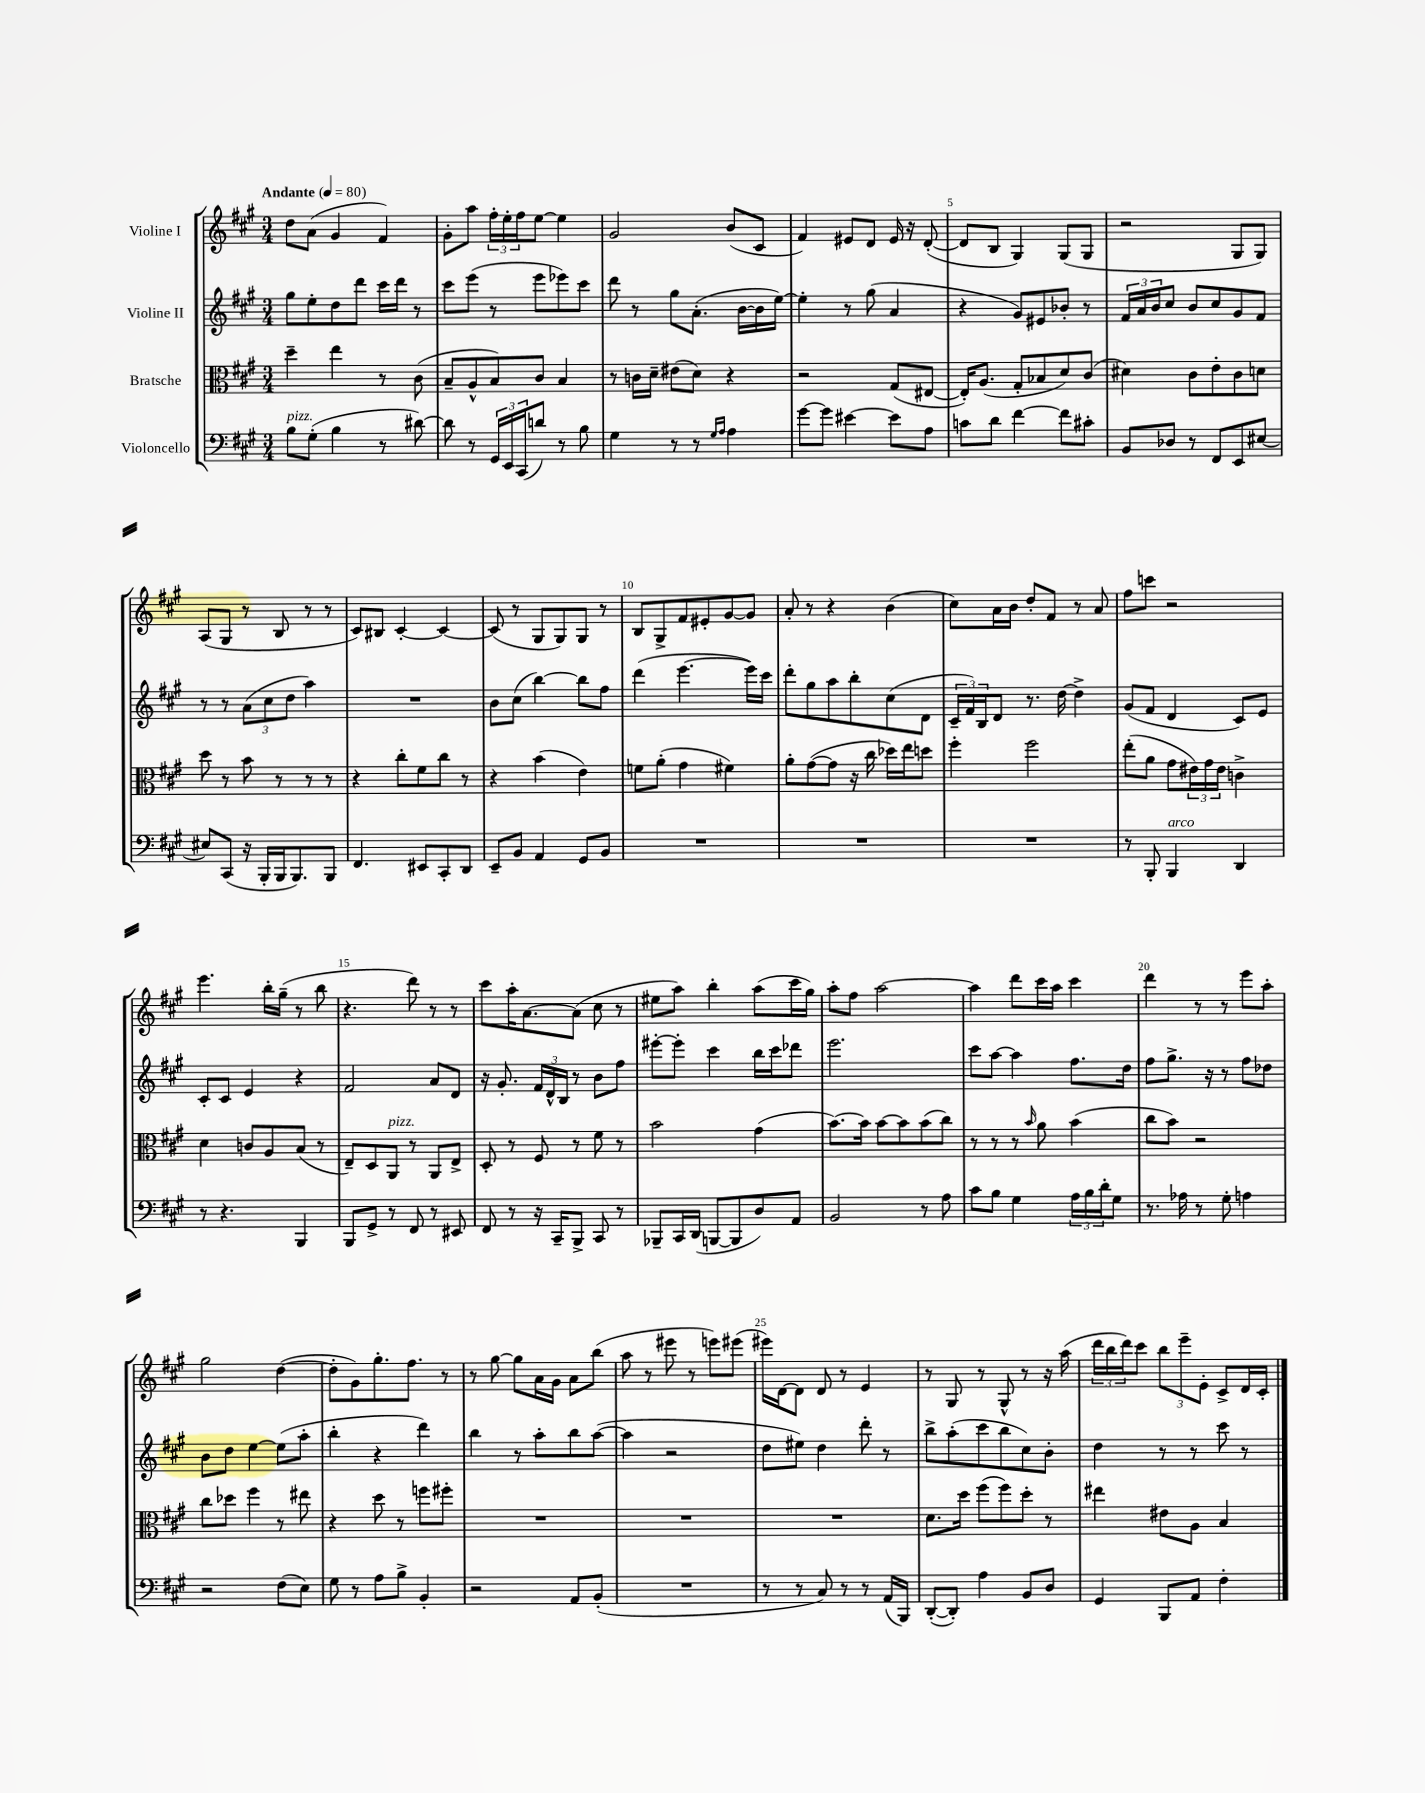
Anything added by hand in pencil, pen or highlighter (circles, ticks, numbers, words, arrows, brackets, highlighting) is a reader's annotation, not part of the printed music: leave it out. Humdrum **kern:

**kern	**kern	**kern	**kern
*part4	*part3	*part2	*part1
*staff4	*staff3	*staff2	*staff1
*I"Violoncello	*I"Bratsche	*I"Violine II	*I"Violine I
*clefF4	*clefC3	*clefG2	*clefG2
*k[f#c#g#]	*k[f#c#g#]	*k[f#c#g#]	*k[f#c#g#]
*M3/4	*M3/4	*M3/4	*M3/4
*MM80	*MM80	*MM80	*MM80
=1	=1	=1	=1
!	!	!	!LO:TX:a:B:t=Andante
!LO:TX:a:i:t=pizz.	!	!	!
8B\L	4dd~\	8gg#\L	8dd\L
(8G#'\J	.	8ee'\	(8a\J
4B\	4ee\	8dd\	4g#/
.	.	8ddd\J	.
8r	8r	16ccc#\LL	4f#/)
.	.	16ddd\JJ	.
[8d#X\)	(8c#\	8r	.
=2	=2	=2	=2
8d#\]	8B~/L	8ccc#\L	8g#'\L
8r	8A^^/	(8eee\J	8aa\J
24GG#/LL	8B/)	8r	24ff#'\LL
24EE/	.	.	24ee'\
(24CC#/J	.	.	24ff#\J
8dn/J)	8c#/J	8eee\L	[8ee\J
8r	4B/	8eee-X\)	4ee\]
8B\	.	8ccc#\J	.
=3	=3	=3	=3
4G#\	8r	8ddd\	2g#/
.	16cn\LL	8r	.
.	16d~\JJ	.	.
8r	(8e#X\L	8gg#\L	.
8r	8d\J)	(8.a'\J	.
16qqG#/LL	.	.	.
16qqA/JJ	.	.	.
4A\	4r	.	(8b/L
.	.	[16b\LL	.
.	.	16b\]	8c#/J
.	.	[16ee\JJ)	.
=4	=4	=4	=4
[8g#\L	2r	4ee'\]	4f#/)
8g#\J]	.	.	.
[4e#X\	.	8r	8e#X/L
.	.	(8gg#\	8d/J
8e#\L]	(8G#/L	4a/	16e#/
.	.	.	16r
8A\J	[8E#X/J	.	([8d'/
=5	=5	=5	=5
8cn\L	16E#'/KL])	4r	8d/L]
.	(8.A/J	.	.
8d\J	.	.	8B/J
[4f#\	8G#'/L	8g#/L)	4G#/)
.	8B-X/	8e#X/	.
8f#\L]	8d/)	8b-X'/J	(8G#/L
8c#X'\J	(8c#/J	8r	8G#/J
=6	=6	=6	=6
8BB/L	4d#X\)	24f#/LL	2r
.	.	24a/	.
.	.	24b/J	.
8D-X/J	.	8cc#/J	.
8r	8c#\L	8b/L	.
8FF#/L	8e'\	8cc#/	.
8EE/	8c#\	8g#/	8G#/L
[8E#X/J	8dn\J	8f#/J	8G#/J)
!!LO:LB:g=z
=7	=7	=7	=7
8E#X/L]	8dd\	8r	(8A/L
(8CC#/J	8r	8r	8G#/J
16r	8b\	(12a\L	8r
16BBB'/LL	.	.	.
.	.	12cc#\	.
16BBB/J	8r	.	8B/
.	.	12dd\J	.
8.BBB/)	.	.	.
.	8r	4aa\)	8r
8BBB/J	8r	.	8r
=8	=8	=8	=8
4.FF#/	4r	2.r	8c#/L)
.	.	.	8B#X/J
.	8cc#'\L	.	[4c#'/
8EE#X/L	8f#\	.	.
8CC#'/	8cc#\J	.	4c#/_
8DD/J	8r	.	.
=9	=9	=9	=9
8EE~/L	4r	8b\L	(8c#/]
8BB/J	.	(8cc#\J	8r
4AA/	(4b\	[4bb\)	8G#/L
.	.	.	8G#/)
8GG#/L	4e\)	8bb\L]	8G#/J
8BB/J	.	8ff#\J	8r
=10	=10	=10	=10
2.r	8fn\L	(4ddd\	8B/L
.	(8a'\J	.	8G#^/
.	4g#\	[4.eee\	8f#/
.	.	.	8e#X'/
.	4f#X\)	.	[8g#/
.	.	16eee\LL])	8g#/J]
.	.	16ccc#\JJ	.
=11	=11	=11	=11
2.r	8a'\L	8ddd'\L	8a'/
.	([8g#\	8gg#\	8r
.	8g#\J]	8aa\	4r
.	16r	8bb'\	.
.	16cc#\	.	.
.	16dd-X\LL)	(8cc#\	(4b\
.	16ee\J	.	.
.	8ddn\J	8d\J	.
=12	=12	=12	=12
2.r	4ff#'\	24c#~/LL	8cc#\L)
.	.	24f#/)	.
.	.	24B/J	.
.	.	8d/J	16a\L
.	.	.	16b\JJ
.	2ff#\	8.r	8dd'/L
.	.	.	8f#/J
.	.	[16dd\	.
.	.	4dd^\]	8r
.	.	.	8a/
=13	=13	=13	=13
8r	(8ee'\L	(8g#/L	8ff#\L
8BBB'/	8a\J	8f#/J	8cccn\J
!LO:TX:a:i:t=arco	!	!	!
4BBB/	8g#\L	4d/	2r
.	24e#X\L)	.	.
.	24g#\	.	.
.	24e#\JJ	.	.
4DD/	4cn^\	8c#/L)	.
.	.	8e/J	.
!!LO:LB:g=z
=14	=14	=14	=14
8r	4d\	8c#'/L	4.eee\
4.r	.	8c#/J	.
.	8cn/L	4e/	.
.	8A/	.	16bb'\LL
.	.	.	(16gg#~\JJ
4BBB/	(8B/J	4r	8r
.	8r	.	8bb\
=15	=15	=15	=15
8BBB/L	8E~/L)	2f#/	4.r
8GG#^/J	8D/	.	.
!	!LO:TX:a:i:t=pizz.	!	!
8r	8AA/J	.	.
8FF#/	8r	.	8ddd\)
8r	8AA/L	8a/L	8r
8EE#X/	8E^/J	8d/J	8r
=16	=16	=16	=16
8FF#/	8D'/	16r	8ccc#\L
.	.	8.g#'/	.
8r	8r	.	16aa'\K
.	.	.	[8.a\
16r	8F#/	24f#/LL	.
.	.	24d^^/	.
16CC#~/KL	.	.	.
.	.	24B/JJ	.
8BBB^/J	8r	8r	(8a\J]
8CC#/	8f#\	8b\L	8cc#\
8r	8r	8ff#\J	8r
=17	=17	=17	=17
8BBB-X~/L	2b\	[8eee#X'\L	8ee#X\L
16CC#/L	.	8eee#'\J]	8aa\J)
(16DD/JJ	.	.	.
[8BBBn/L	.	4ccc#\	4bb'\
8BBB/]	.	.	.
8D/)	(4g#\	16bb\LL	(8aa\L
.	.	16ccc#\J	.
8AA/J	.	8ddd-X\J	16ccc#\L
.	.	.	16gg#\JJ)
=18	=18	=18	=18
2BB/	[8.b\L)	2.eee\	8aa'\L
.	.	.	8ff#\J
.	16b\Jk]	.	.
.	[8b\L	.	[2aa\
.	8b\]	.	.
8r	(8b\	.	.
8A\	8cc#\J)	.	.
=19	=19	=19	=19
8c#\L	8r	8ccc#\L	4aa\]
8B\J	8r	[8aa\J	.
4G#\	8r	4aa\]	8ddd\L
.	16qqb/	.	.
.	8a\	.	16ccc#\L
.	.	.	16aa\JJ
24A\LL	(4b\	8.ff#\L	4ccc#\
24B\	.	.	.
24d'\J	.	.	.
8G#\J	.	.	.
.	.	16dd\Jk	.
=20	=20	=20	=20
8.r	8cc#\L	8ff#\L	4ddd\
.	8b\J)	8.gg#^\J	.
16A-X\	.	.	.
8r	2r	.	8r
.	.	16r	.
8G#'\	.	8r	8r
4An\	.	8ff#\L	8eee\L
.	.	8dd-X\J	8aa'\J
!!LO:LB:g=z
=21	=21	=21	=21
2r	8cc#\L	8b\L	2gg#\
.	8dd-X\J	8dd\J	.
.	4ff#\	[4ee\	.
(8F#\L	8r	(8ee\L]	([4dd\
8E\J)	8ee#X\	8aa'\J	.
=22	=22	=22	=22
8G#\	4r	4bb'\	8dd'\L]
8r	.	.	8g#\)
8A\L	8dd\	4r	8.gg#'\
8B^\J	8r	.	.
.	.	.	8.ff#\J
4BB'/	8ffn\L	4ddd\)	.
.	8ff#X'\J	.	8r
=23	=23	=23	=23
2r	2.r	4bb\	8r
.	.	.	[8gg#\
.	.	8r	8gg#\L]
.	.	8aa'\L	16a\L
.	.	.	16g#\JJ
8AA/L	.	8bb\	8a\L
(8BB'/J	.	([8aa\J	(8bb\J
=24	=24	=24	=24
2.r	2.r	4aa\]	8aa\
.	.	.	8r
.	.	2r	8eee#X\
.	.	.	8r
.	.	.	8eeen\L)
.	.	.	(8eee#X\J
=25	=25	=25	=25
8r	2.r	8dd\L	16eee#X\LL)
.	.	.	[16d\J
8r	.	8ee#X\J)	8d\J]
8C#/)	.	4dd\	8d/
8r	.	.	8r
8r	.	8ddd'\	4e/
(16AA/LL	.	8r	.
16BBB/JJ)	.	.	.
=26	=26	=26	=26
([8DD'/L	8.d\L	8bb^\L	8r
8DD'/J])	.	(8aa'\	8G#/
.	16dd\Jk	.	.
4A\	(8ff#\L	8ccc#\	8r
.	8ff#\)	8bb\	8G#^^/
8BB/L	8dd'\J	8cc#\)	8r
8D/J	8r	8b'\J	16r
.	.	.	(16aa\
=27	=27	=27	=27
4GG#/	4ee#X\	4dd\	24ddd\LL
.	.	.	24bb\
.	.	.	24ddd\J)
.	.	.	8ccc#\J
8BBB/L	8e#X\L	8r	12bb\L
.	.	.	12eee~\
8AA/J	8A\J	8r	.
.	.	.	12e'\J
4F#'\	4B/	8ccc#\	8c#^/L
.	.	8r	16d/L
.	.	.	16c#'/JJ
==	==	==	==
*-	*-	*-	*-
